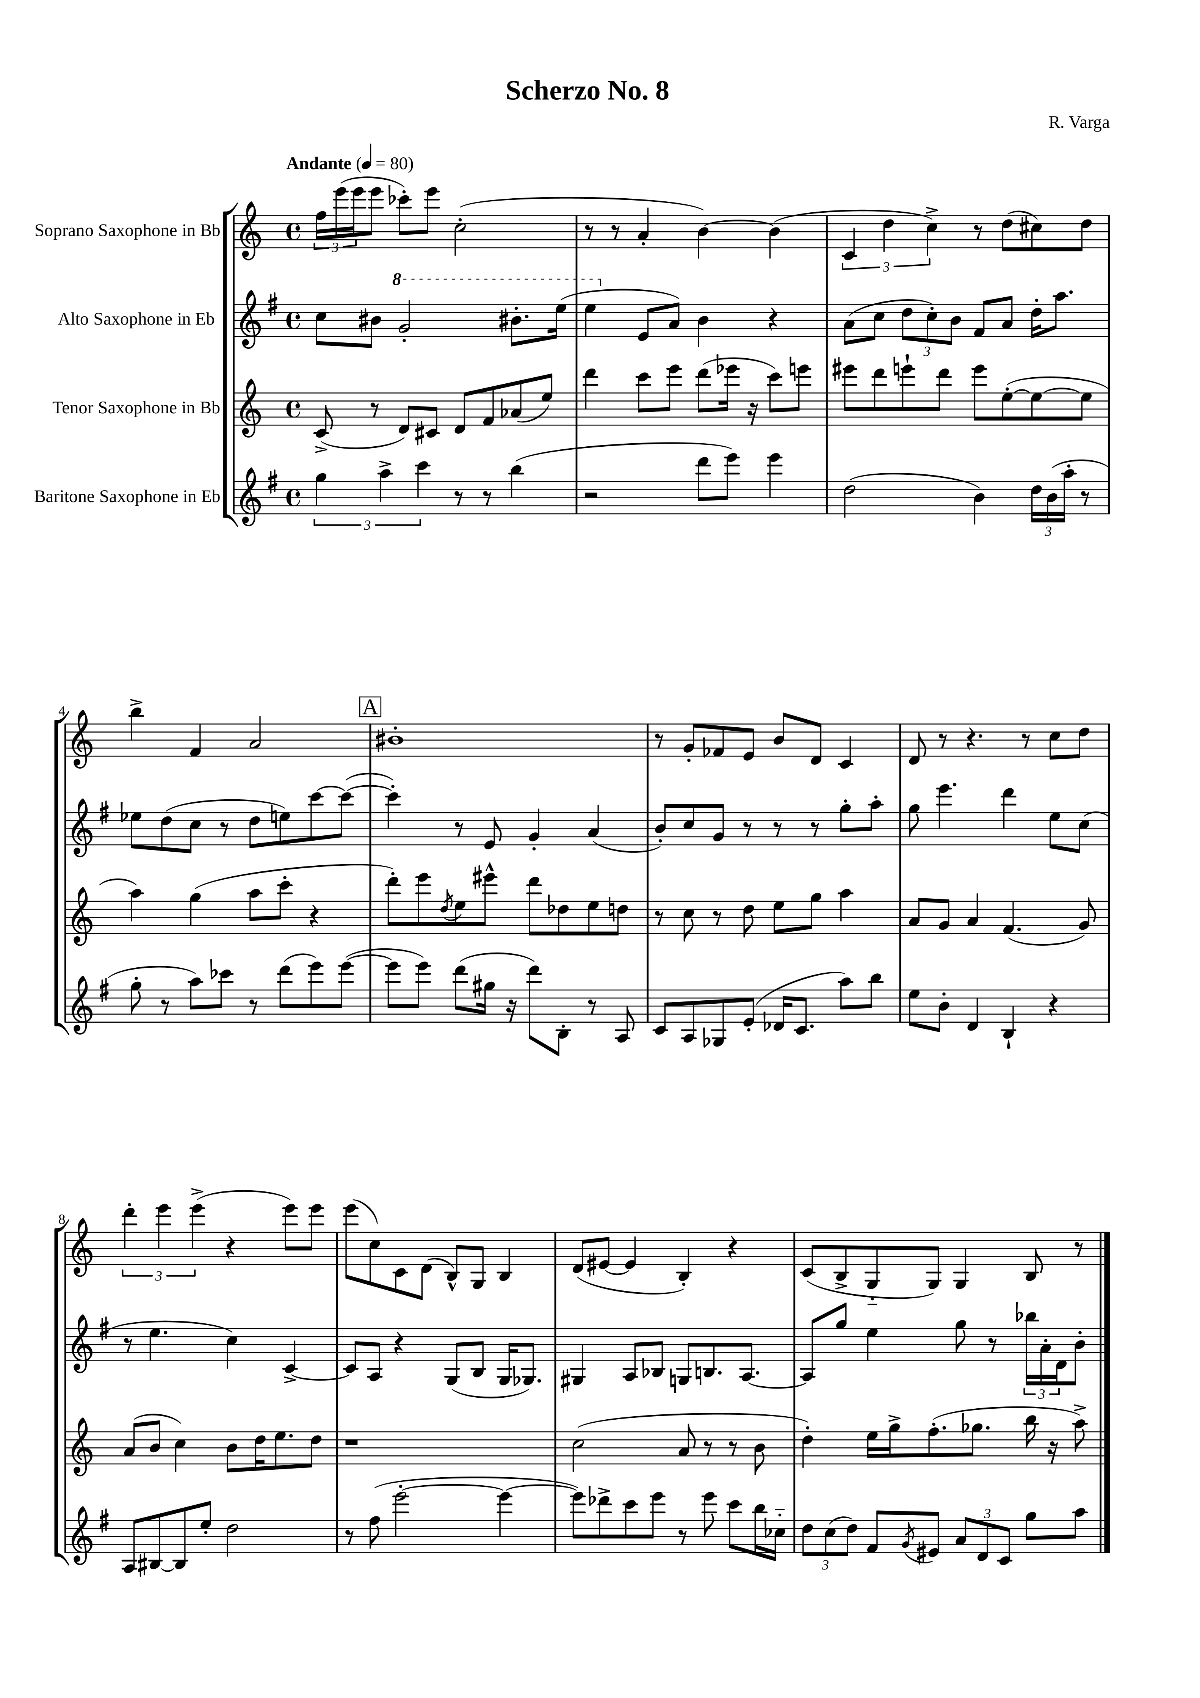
\header { title = "Scherzo No. 8" composer = "R. Varga" }
<<
\new StaffGroup <<
\new Staff = "s0" \with { instrumentName = "Soprano Saxophone in Bb" } {
    \clef treble \key c \major \defaultTimeSignature \time 4/4 \tempo "Andante" 4 = 80
    \tuplet 3/2 { f''16 e'''16( e'''16 } e'''8 ces'''8-.) e'''8 c''2-.( |
    r8 r8 a'4-. b'4~) b'4( |
    \tuplet 3/2 { c'4 d''4 c''4->) } r8 d''8( cis''8) d''8 |
    b''4-> f'4 a'2 |
    \mark \markup { \box "A" } bis'1-. |
    r8 g'8-. fes'8 e'8 b'8 d'8 c'4 |
    d'8 r8 r4. r8 c''8 d''8 |
    \tuplet 3/2 { d'''4-. e'''4 e'''4->( } r4 e'''8) e'''8 |
    e'''8( c''8) c'8 d'8( b8-^) g8 b4 |
    d'8( eis'8~ eis'4 b4-.) r4 |
    c'8( b8-> g8-_ g8) g4 b8 r8 \bar "|." |
}
\new Staff = "s1" \with { instrumentName = "Alto Saxophone in Eb" } {
    \clef treble \key g \major \defaultTimeSignature \time 4/4
    c''8 bis'8 \ottava #1 g''2-. bis''8.-. e'''16( |
    e'''4 \ottava #0 e'8 a'8) b'4 r4 |
    a'8( c''8 \tuplet 3/2 { d''8 c''8-.) b'8 } fis'8 a'8 d''16-. a''8. |
    ees''8 d''8( c''8 r8 d''8 e''8) c'''8~ c'''8~( |
    \mark \markup { \box "A" } c'''4-.) r8 e'8 g'4-. a'4( |
    b'8-.) c''8 g'8 r8 r8 r8 g''8-. a''8-. |
    g''8 e'''4. d'''4 e''8 c''8( |
    r8 e''4. c''4) c'4~-> |
    c'8 a8 r4 g8( b8 g16 ges8.) |
    gis4 a8 bes8 g8 b8. a8.~ |
    a8 g''8 e''4 g''8 r8 \tuplet 3/2 { bes''16 a'16-. d'16 } b'8-. \bar "|." |
}
\new Staff = "s2" \with { instrumentName = "Tenor Saxophone in Bb" } {
    \clef treble \key c \major \defaultTimeSignature \time 4/4
    c'8->( r8 d'8) cis'8 d'8 f'8 aes'8( e''8) |
    d'''4 c'''8 e'''8 d'''8( ees'''16 r16 c'''8) e'''8 |
    eis'''8 d'''8 e'''8-! d'''8 e'''8 e''8~-.( e''8~ e''8 |
    a''4) g''4( a''8 c'''8-. r4 |
    \mark \markup { \box "A" } d'''8-.) e'''8 \acciaccatura { d''8 } e''8 eis'''8-^ d'''8 des''8 e''8 d''8 |
    r8 c''8 r8 d''8 e''8 g''8 a''4 |
    a'8 g'8 a'4 f'4.( g'8) |
    a'8( b'8 c''4) b'8 d''16 e''8. d''8 |
    r1 |
    c''2( a'8 r8 r8 b'8 |
    d''4-.) e''16 g''16-> f''8.-.( ges''8. b''16 r16 a''8->) \bar "|." |
}
\new Staff = "s3" \with { instrumentName = "Baritone Saxophone in Eb" } {
    \clef treble \key g \major \defaultTimeSignature \time 4/4
    \tuplet 3/2 { g''4 a''4-> c'''4 } r8 r8 b''4( |
    r2 d'''8 e'''8) e'''4 |
    d''2( b'4) \tuplet 3/2 { d''16 b'16( a''16-. } r8 |
    g''8-. r8 a''8) ces'''8 r8 d'''8( e'''8) e'''8~( |
    \mark \markup { \box "A" } e'''8 e'''8) d'''8( gis''16 r16 d'''8) b8-. r8 a8 |
    c'8 a8 ges8 e'8-.( des'16 c'8. a''8) b''8 |
    e''8 b'8-. d'4 b4-! r4 |
    a8 bis8~ bis8 e''8-. d''2 |
    r8 fis''8( e'''2~-. e'''4~ |
    e'''8) des'''8-> c'''8 e'''8 r8 e'''8 c'''8 b''16 ces''16-_ |
    \tuplet 3/2 { d''8 c''8( d''8) } fis'8 \acciaccatura { g'8 } eis'8 \tuplet 3/2 { a'8 d'8 c'8 } g''8 a''8 \bar "|." |
}
>>
>>
